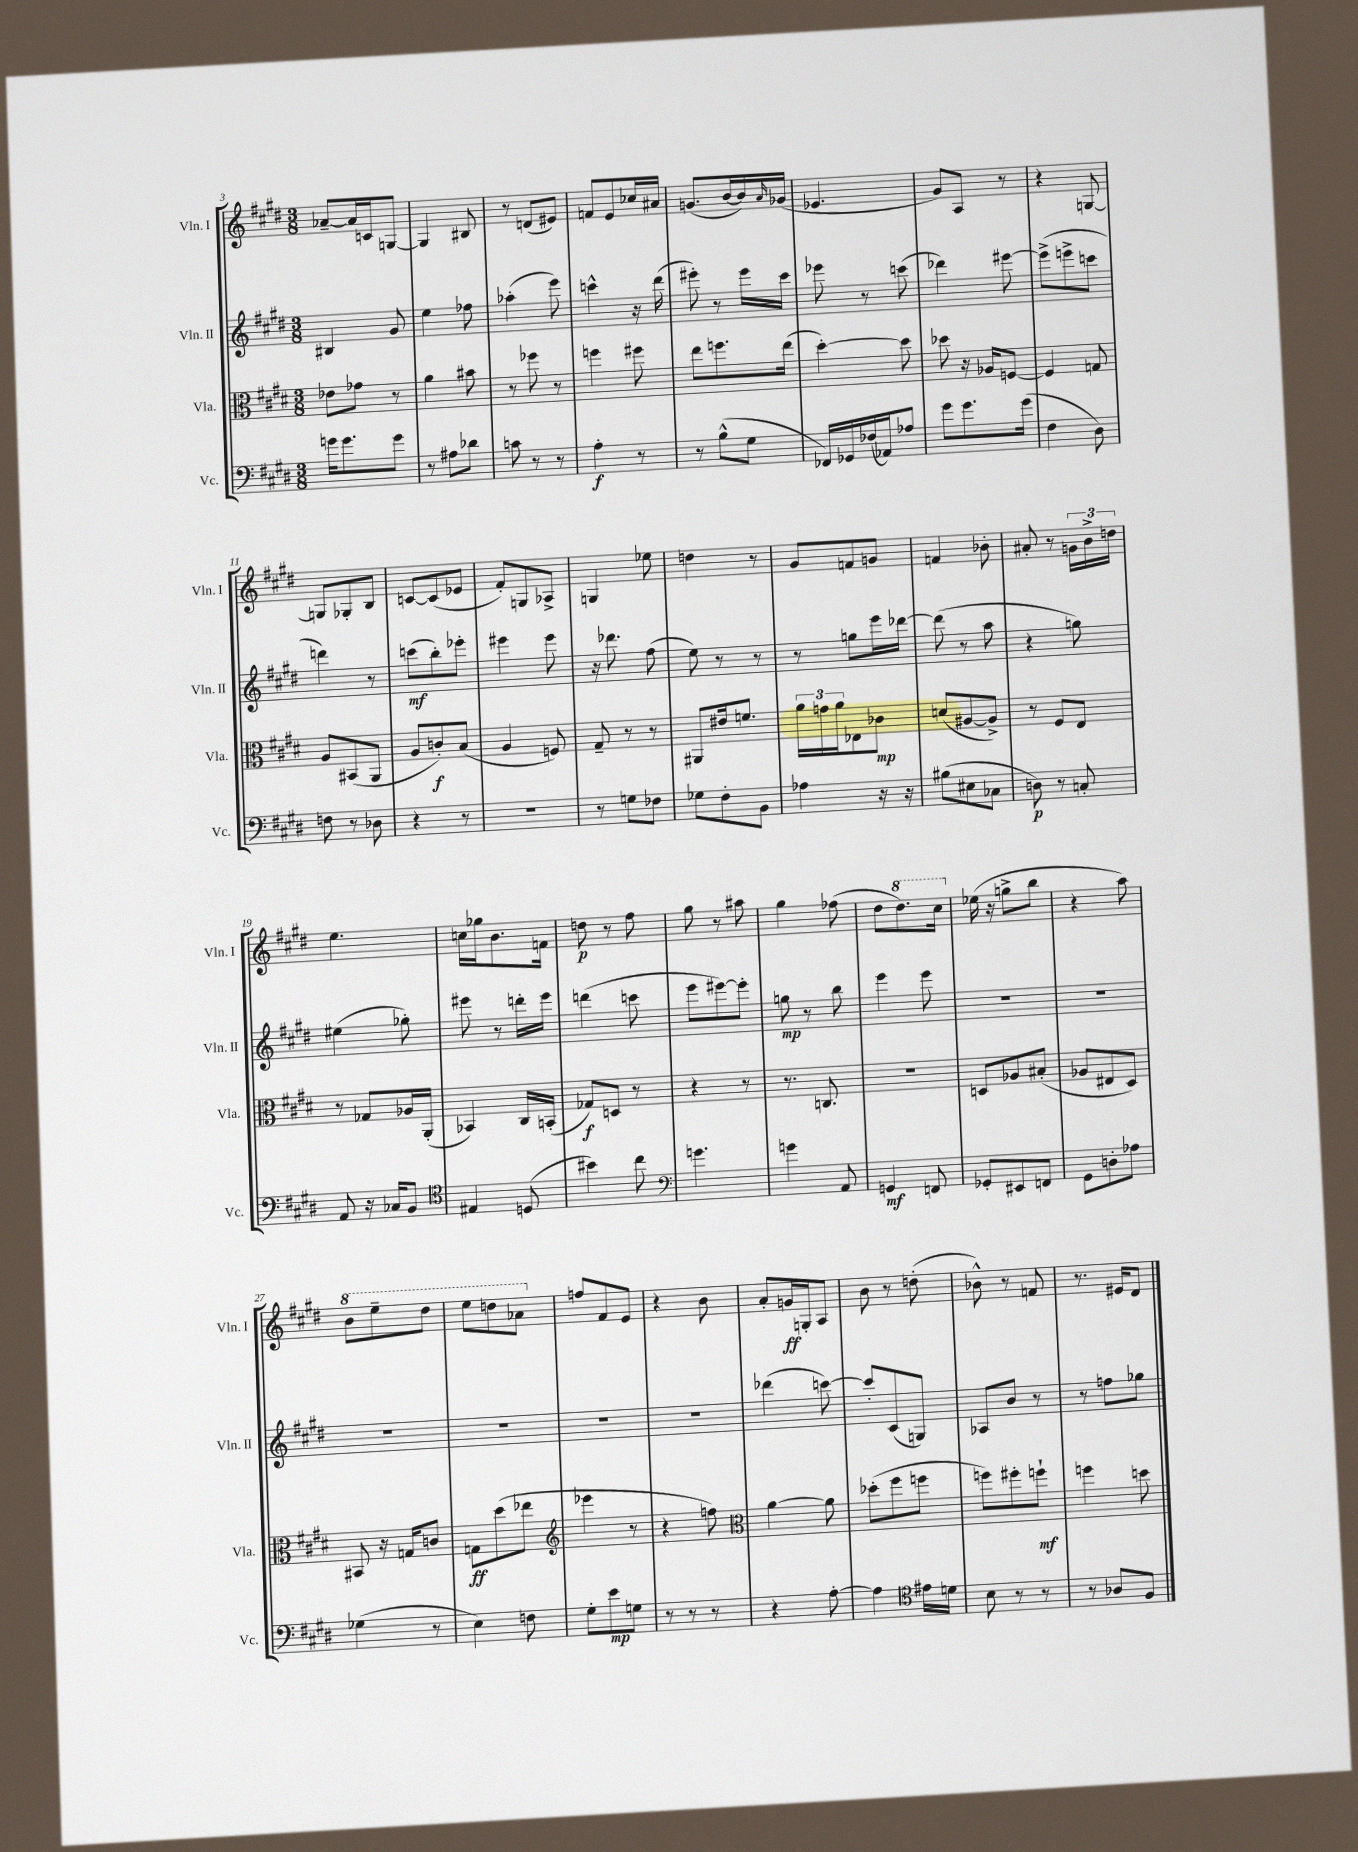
<<
\new StaffGroup <<
\new Staff = "s0" \with { instrumentName = "Vln. I" shortInstrumentName = "Vln. I" } {
    \clef treble \key e \major \numericTimeSignature \time 3/8
    aes'8~-- aes'16 c'16 g8~ |
    g4 bis8 |
    r8 d'8( eis'8) |
    f'8 e'8 ces''16 ais'16 |
    g'8.( b'16~ b'16) \grace { a'16 } ges'16( |
    ees'4. |
    gis'8) a8 r8 |
    r4 g8~ |
    g8 ges8-. b8 |
    c'8~ c'8( ees'8 |
    fis'8-.) g8 aes8-> |
    g4 ees''8 |
    d''4 r8 |
    gis'8 f'8 g'8 |
    f'4 bes'8-. |
    ais'8-. r8 \tuplet 3/2 { g'16 b'16-> d''16 } |
    e''4. |
    c''16 ges''16 b'8. f'16 |
    d''8\p r8 fis''8 |
    gis''8 r8 ais''8 |
    gis''4 fes''8( |
    dis''8 \ottava #1 dis'''8.) cis'''16 \ottava #0 |
    ees''16( r16 g''8-> b''8 |
    r4 a''8) |
    \ottava #1 b''8 e'''8-- dis'''8 |
    e'''8 d'''8 aes''8 \ottava #0 |
    f''8 fis'8 e'8 |
    r4 b'8 |
    a'8-. g'16\ff g16-. a8 |
    b'8 r8 d''8-.( |
    bes'8-^) r8 f'8 |
    r8. eis'16 dis'8 \bar "|." |
}
\new Staff = "s1" \with { instrumentName = "Vln. II" shortInstrumentName = "Vln. II" } {
    \clef treble \key e \major \numericTimeSignature \time 3/8
    bis4 gis'8 |
    e''4 fes''8 |
    aes''4-.( e'''8) |
    c'''4-^ r16 dis'''16( |
    eis'''8-.) r8 eis'''16 cis'''16 |
    ees'''8 r8 c'''8( |
    des'''4) eis'''8~ |
    eis'''8->( e'''8-> c'''8 |
    d'''4) r8 |
    c'''8\mf( b''8-.) ees'''8-. |
    eis'''4 eis'''8 |
    r16 des'''8. fis''8( |
    e''8) r8 r8 |
    r8 g''8 e'''16 des'''16~ |
    des'''8( r8 a''8 |
    r4 g''8) |
    eis''4( ges''8-.) |
    eis'''8 r8 d'''16-. eis'''16 |
    d'''4( c'''8 |
    e'''8 eis'''8~) eis'''8-. |
    g''8\mp r8 b''8 |
    e'''4 e'''8 |
    R4. |
    R4. |
    R4. |
    R4. |
    R4. |
    R4. |
    des'''4( c'''8~) |
    c'''8-. cis'8( g8) |
    aes8 b'8 r8 |
    r8 f''8 ges''8 \bar "|." |
}
\new Staff = "s2" \with { instrumentName = "Vla." shortInstrumentName = "Vla." } {
    \clef alto \key e \major \numericTimeSignature \time 3/8
    ees'8 ges'8 r8 |
    a'4 bis'8 |
    r8 fes''8 r8 |
    f''4 fis''8 |
    e''8 f''8. e''16( |
    dis''4~-.) dis''8 |
    des''8 r16 aes16 f8~ |
    f4 g8 |
    a8 bis,8( a,8 |
    a8 c'8-.\f) b8( |
    a4 f8) |
    gis8-- r8 r8 |
    ais,8 eis'16 f'8. |
    \tuplet 3/2 { a'16 g'16 a'16 } ees8 ces'8\mp |
    d'8( ais8~ ais8->) |
    r8 fis8 e8 |
    r8 ges8 aes16 a,16-.( |
    bes,4) cis16 b,16-.( |
    ges8\f) d8 r8 |
    r4 r8 |
    r8. c8. |
    R4. |
    d8 aes8 bis8-.( |
    aes8 eis8 dis8) |
    bis,8 r16 g16 c'8 |
    g8\ff dis''8( ees''8 |
    \clef treble ees'''4 r8 |
    r4 f''8) |
    \clef alto a'4~ a'8 |
    des''8-.( fis''8 f''8 |
    f''8) fis''8-. f''8-!\mf |
    f''4 d''8 \bar "|." |
}
\new Staff = "s3" \with { instrumentName = "Vc." shortInstrumentName = "Vc." } {
    \clef bass \key e \major \numericTimeSignature \time 3/8
    g'16 g'8. g'8 |
    r8 ais8 des'8 |
    c'8 r8 r8 |
    a4-.\f r8 |
    r8 b8-^( gis8 |
    fes,16) ges,16 fes16( aes,16) aes8 |
    gis'8 gis'8. gis'16( |
    fis4 dis8) |
    f8 r8 des8 |
    r4 r8 |
    R4. |
    r8 g8 fes8 |
    ges8 fis8-. b,8 |
    aes4 r16 r16 |
    bis8( eis8 ces8 |
    d8\p) r8 c8-. |
    a,8 r16 ces16 b,8 |
    \clef tenor eis4 d8( |
    bis'4) cis''8 |
    \clef bass g'4. |
    g'4 a,8 |
    g,4\mf f,8 |
    ges,8-. eis,8 f,8 |
    gis,8 d8-. aes8 |
    ges4( r8 |
    e4) f8 |
    gis8-. e'8\mp g8 |
    r8 r8 r8 |
    r4 a8~-. |
    a4 \clef tenor eis'16 d'16 |
    b8 r8 r8 |
    r8 aes8 fis8 \bar "|." |
}
>>
>>
\layout { \context { \Score currentBarNumber = #3 } }
